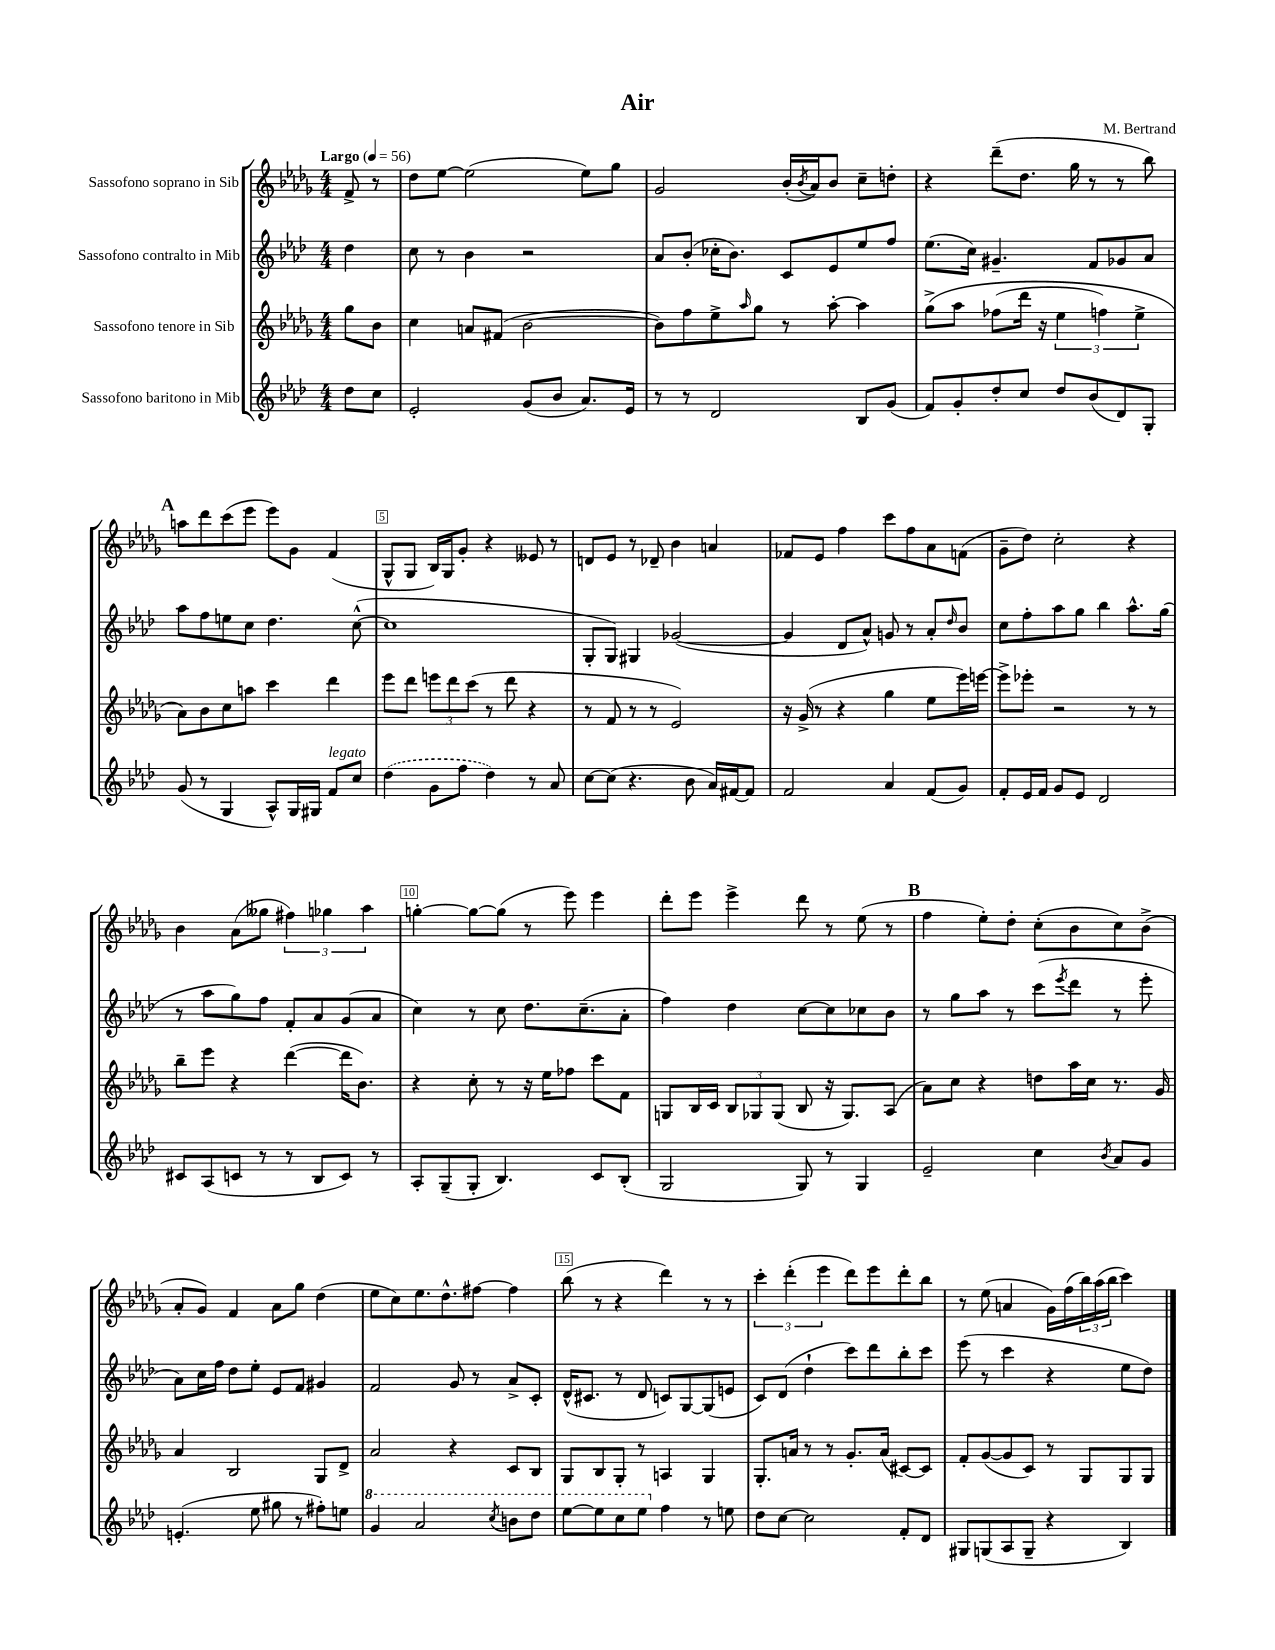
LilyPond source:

\header { title = "Air" composer = "M. Bertrand" }
<<
\new StaffGroup <<
\new Staff = "s0" \with { instrumentName = "Sassofono soprano in Sib" } {
    \clef treble \key des \major \numericTimeSignature \time 4/4 \partial 4 \tempo "Largo" 4 = 56
    f'8-> r8 |
    des''8 ees''8~ ees''2( ees''8) ges''8 |
    ges'2 bes'16-.( \acciaccatura { bes'8 } aes'16) bes'8 c''8-- d''8-. |
    r4 des'''8--( des''8. ges''16 r8 r8 bes''8) |
    \mark \markup { \bold "A" } a''8 des'''8 c'''8( ees'''8 ees'''8) ges'8 f'4( |
    ges8-^ ges8 bes16) ges16 ges'8-. r4 eeses'8 r8 |
    d'8 ees'8 r8 des'8-- bes'4 a'4 |
    fes'8 ees'8 f''4 c'''8 f''8 aes'8 f'8( |
    ges'8-- des''8) c''2-. r4 |
    bes'4 aes'8( geses''8 \tuplet 3/2 { fis''4) ges''4 aes''4 } |
    g''4~-. g''8~ g''8( r8 ees'''8) ees'''4 |
    des'''8-. ees'''8 ees'''4-> des'''8 r8 ees''8( r8 |
    \mark \markup { \bold "B" } f''4 ees''8-.) des''8-. c''8-.( bes'8 c''8) bes'8->( |
    aes'8-. ges'8) f'4 aes'8 ges''8 des''4( |
    ees''8 c''8) ees''8. des''8.-^ fis''8~ fis''4 |
    bes''8( r8 r4 des'''4) r8 r8 |
    \tuplet 3/2 { c'''4-. des'''4-.( ees'''4 } des'''8) ees'''8 des'''8-. bes''8 |
    r8 ees''8( a'4 ges'16) f''16( \tuplet 3/2 { bes''16) aes''16( bes''16 } c'''4) \bar "|." |
}
\new Staff = "s1" \with { instrumentName = "Sassofono contralto in Mib" } {
    \clef treble \key aes \major \numericTimeSignature \time 4/4 \partial 4
    des''4 |
    c''8 r8 bes'4 r2 |
    aes'8 bes'8-.( ces''16-. bes'8.) c'8 ees'8 ees''8 f''8 |
    ees''8.( c''16) gis'4.-- f'8 ges'8 aes'8 |
    \mark \markup { \bold "A" } aes''8 f''8 e''8 c''8 des''4. c''8~-^( |
    c''1 |
    g8-. g8) gis4 ges'2~( |
    ges'4 des'8 aes'8-^) g'8 r8 aes'8-. \grace { des''16 } bes'8 |
    c''8 f''8-. aes''8 g''8 bes''4 aes''8.-^ g''16( |
    r8 aes''8 g''8) f''8 f'8-. aes'8 g'8( aes'8 |
    c''4) r8 c''8 des''8. c''8.--( aes'8-. |
    f''4) des''4 c''8~ c''8 ces''8 bes'8 |
    \mark \markup { \bold "B" } r8 g''8 aes''8 r8 c'''8( \acciaccatura { ees'''8 } des'''8 r8 ees'''8-. |
    aes'8) c''16 f''16 des''8 ees''8-. ees'8 f'8 gis'4 |
    f'2 g'8 r8 aes'8-> c'8-. |
    des'16-^( cis'8. r8 des'8 c'8) g8~ g8( e'8 |
    c'8) des'8( des''4-! c'''8) des'''8 bes''8-. c'''8 |
    ees'''8( r8 c'''4 r4 ees''8 des''8) \bar "|." |
}
\new Staff = "s2" \with { instrumentName = "Sassofono tenore in Sib" } {
    \clef treble \key des \major \numericTimeSignature \time 4/4 \partial 4
    ges''8 bes'8 |
    c''4 a'8 fis'8( bes'2~ |
    bes'8) f''8 ees''8-> \grace { aes''16 } ges''8 r8 aes''8~-. aes''4 |
    ges''8->\( aes''8 fes''8( des'''16 r16 \tuplet 3/2 { ees''4 f''4) ees''4-> } |
    \mark \markup { \bold "A" } aes'8\) bes'8 c''8 a''8 c'''4 des'''4 |
    ees'''8 des'''8 \tuplet 3/2 { e'''8 des'''8 c'''8( } r8 des'''8 r4 |
    r8 f'8 r8 r8 ees'2) |
    r16 ges'16->( r8 r4 ges''4 ees''8 ees'''16) e'''16~ |
    e'''8-> ees'''8-. r2 r8 r8 |
    bes''8-- ees'''8 r4 des'''4~( des'''16 bes'8.) |
    r4 c''8-. r8 r16 ees''16 fes''8 c'''8 f'8 |
    g8 bes16 c'16 \tuplet 3/2 { bes8 ges8 ges8( } bes8 r16 ges8.) aes8( |
    \mark \markup { \bold "B" } aes'8) c''8 r4 d''8 aes''16 c''16 r8. ges'16 |
    aes'4 bes2 ges8 des'8-> |
    aes'2 r4 c'8 bes8 |
    ges8 bes8 ges8-. r8 a4 ges4 |
    ges8.-. a'16 r8 r8 ges'8.-. a'16( cis'8~) cis'8 |
    f'8-. ges'8~( ges'8 c'8) r8 ges8 ges8 ges8 \bar "|." |
}
\new Staff = "s3" \with { instrumentName = "Sassofono baritono in Mib" } {
    \clef treble \key aes \major \numericTimeSignature \time 4/4 \partial 4
    des''8 c''8 |
    ees'2-. g'8( bes'8 aes'8.) ees'16 |
    r8 r8 des'2 bes8 g'8( |
    f'8) g'8-. des''8-. c''8 des''8 bes'8( des'8) g8-. |
    \mark \markup { \bold "A" } g'8( r8 g4 aes8-^) g16 gis16 f'8^\markup { \italic "legato" } c''8 |
    \once \slurDashed des''4( g'8 f''8 des''4) r8 aes'8 |
    c''8~ c''8( r4. bes'8 aes'16) fis'16~ fis'8 |
    f'2 aes'4 f'8( g'8) |
    f'8-. ees'16 f'16 g'8 ees'8 des'2 |
    cis'8 aes8( c'8 r8 r8 bes8 c'8) r8 |
    aes8-. g8--( g8-. bes4.) c'8 bes8-.( |
    g2 g8) r8 g4 |
    \mark \markup { \bold "B" } ees'2-- c''4 \acciaccatura { bes'8 } aes'8 g'8 |
    e'4.-.( ees''8 gis''8 r8 fis''8-.) e''8 |
    \ottava #1 g''4 aes''2 \acciaccatura { c'''8 } b''8 des'''8 |
    ees'''8~ ees'''8 c'''8 ees'''8 \ottava #0 f''4 r8 e''8 |
    des''8 c''8~ c''2 f'8-. des'8 |
    gis8 g8( aes8 g8-- r4 bes4) \bar "|." |
}
>>
>>
\layout { \context { \Score \override BarNumber.break-visibility = ##(#f #t #t) barNumberVisibility = #(every-nth-bar-number-visible 5) \override BarNumber.stencil = #(make-stencil-boxer 0.1 0.3 ly:text-interface::print) } }
